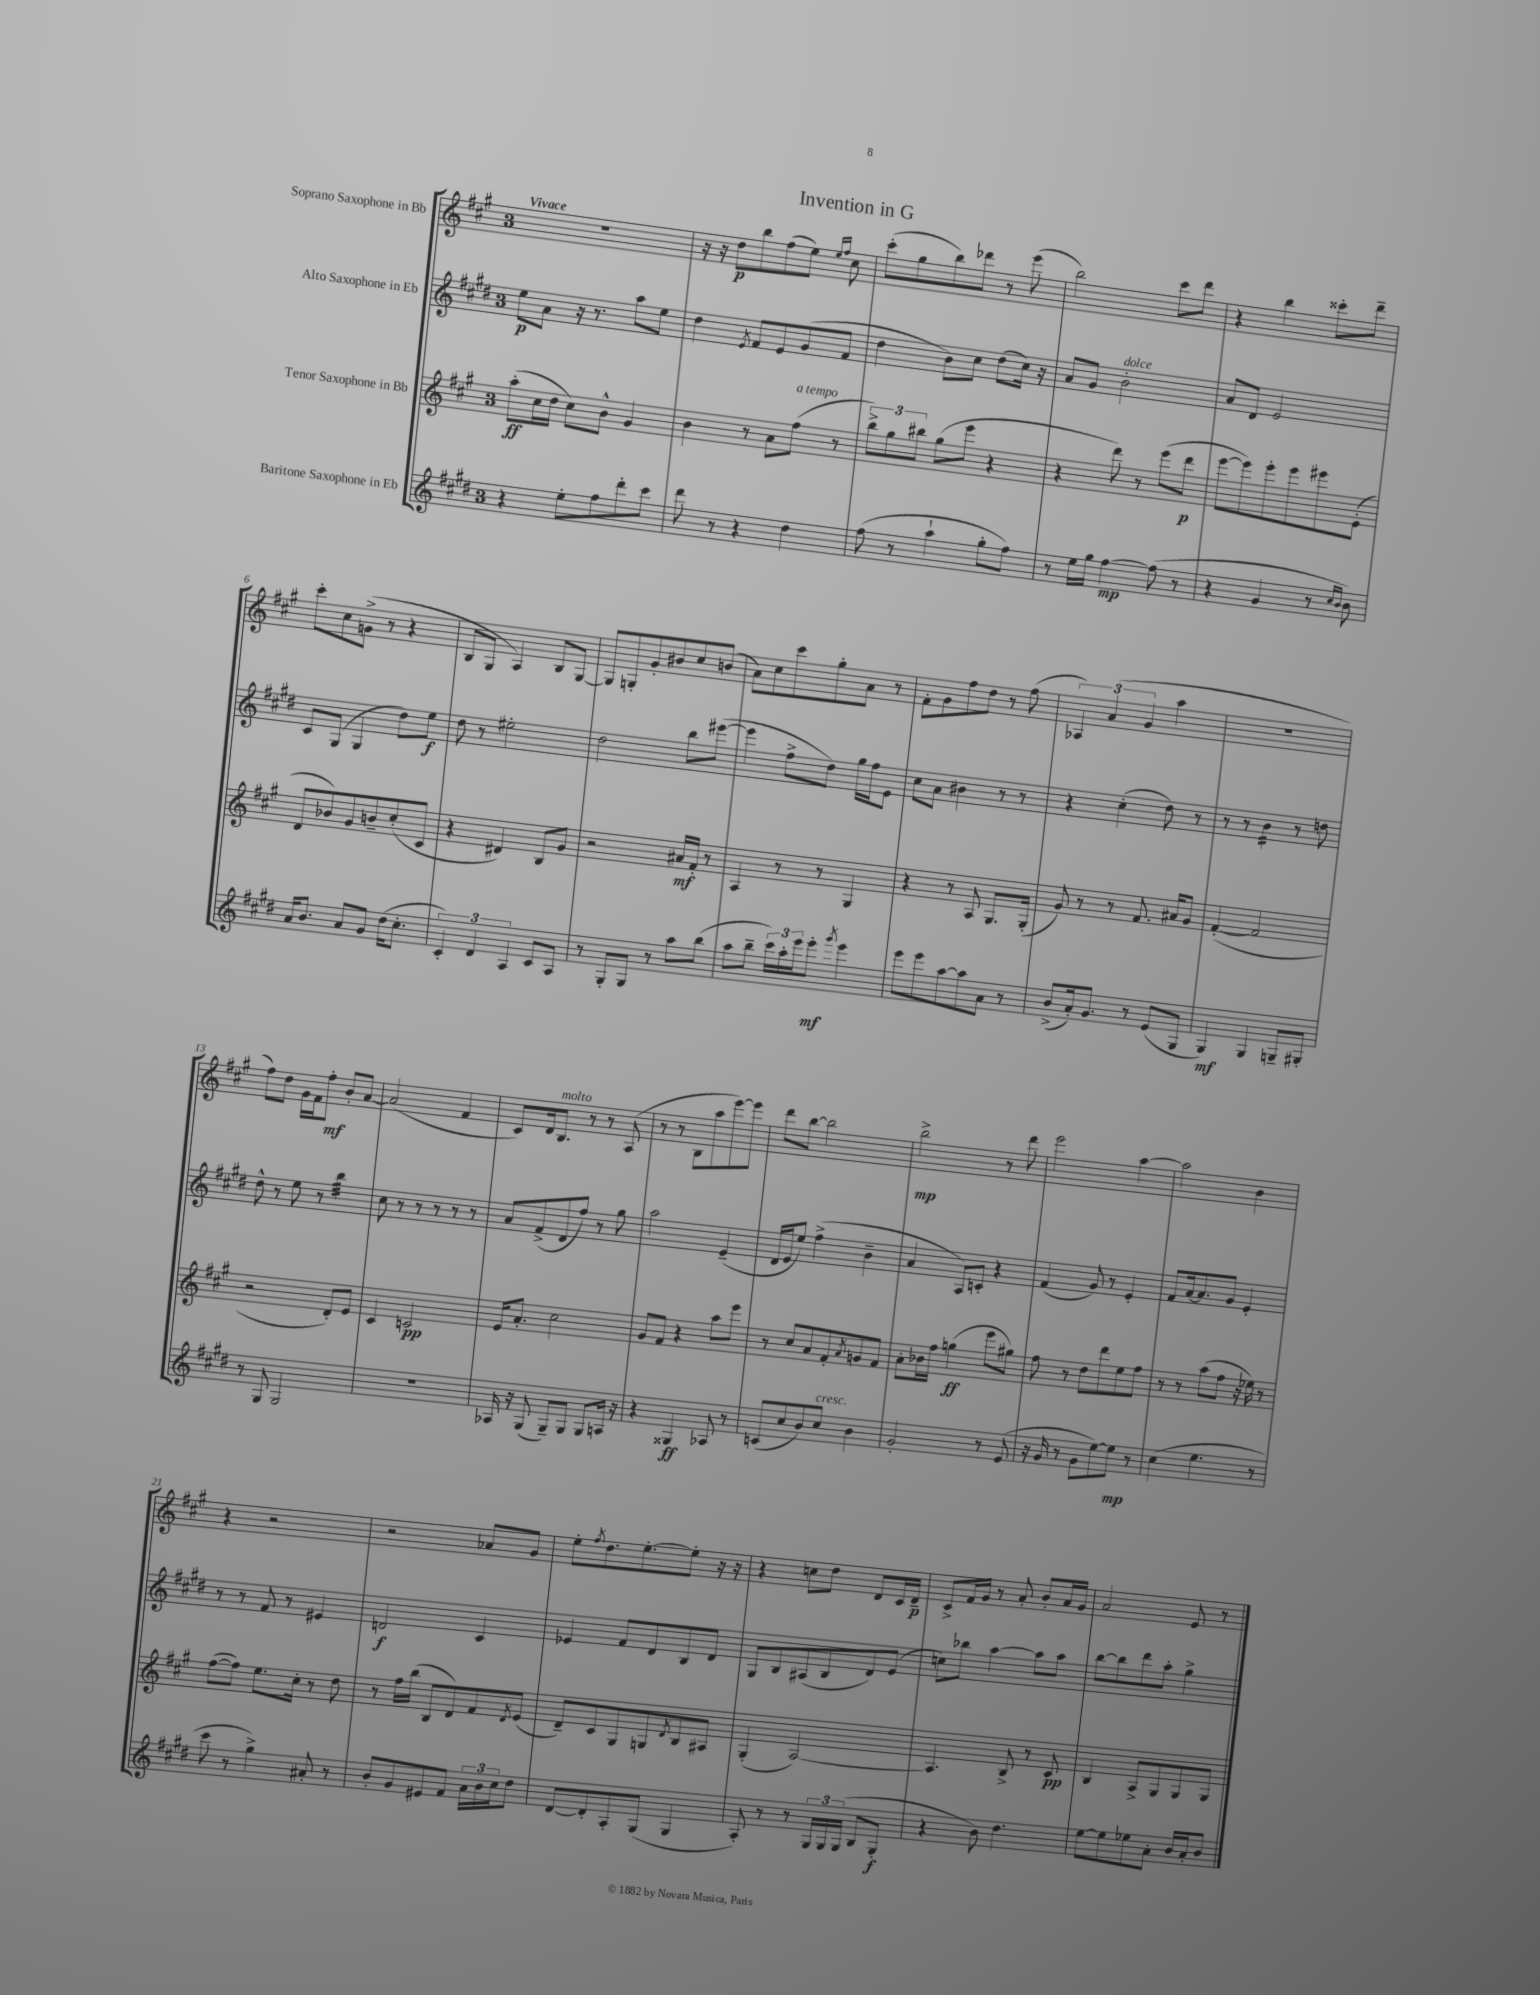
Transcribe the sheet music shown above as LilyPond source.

\header { title = "Invention in G" }
<<
\new StaffGroup <<
\new Staff = "s0" \with { instrumentName = "Soprano Saxophone in Bb" } {
    \clef treble \key a \major \once \override Staff.TimeSignature.style = #'single-digit \time 3/4 \tempo "Vivace"
    R2. |
    r16 r16 d''8\p b''8 fis''8( e''8) \grace { e''16 fis''16 } cis''8 |
    cis'''8-.( gis''8 b''8) des'''8 r8 e'''8( |
    b''2) cis'''8 d'''8 |
    r4 b''4 cisis'''8-. d'''8-- |
    cis'''8-. cis''8 g'8->( r8 r4 |
    b8 gis8 a4) b8 gis8~ |
    gis8 g8-. gis'8-. bis'8 cis''8 b'8( |
    a'8) cis''8 cis'''8 gis''8-. a'8 r8 |
    fis'8-. gis'8 fis''8 d''8 r8 fis''8( |
    \tuplet 3/2 { aes4) a'4( gis'4 } a''4 |
    R2. |
    fis''8) d''8 gis'16 fis'16 fis''8-.\mf b'8-. a'8~ |
    a'2( fis'4 |
    cis'8) d'16 b8.^\markup { \italic "molto" } r8 r8 a8( |
    r8 r8 b8 a''8 e'''8~) e'''8 |
    d'''8 b''8~ b''2 |
    b''2->\mp r8 d'''8 |
    e'''2 a''4~ |
    a''2 b'4 |
    r4 r2 |
    r2 aes'8 gis'8 |
    e''8-. \acciaccatura { fis''8 } d''8. e''8.~-. e''8-. r16 r16 |
    r4 c''8 d''8 d'8 cis'16 d'16--\p |
    cis'8-> fis'16 gis'16 r8 a'8-. b'8-. a'16 gis'16 |
    a'2 e'8 r8 \bar "|." |
}
\new Staff = "s1" \with { instrumentName = "Alto Saxophone in Eb" } {
    \clef treble \key e \major \once \override Staff.TimeSignature.style = #'single-digit \time 3/4
    e''8\p a'8 r16 r8. a''8 e''8 |
    dis''4 \acciaccatura { e'8 } fis'8 e'8 gis'8( fis'8 |
    dis''4 b'8) cis''8 dis''8( cis''16) r16 |
    a'8 gis'8 b'2-.^\markup { \italic "dolce" } |
    a'8 dis'8 e'2 |
    cis'8 gis8( gis4 dis''8) e''8\f |
    dis''8 r8 eis''2-. |
    dis''2 b''8 eis'''8~( |
    eis'''4 fis''8-> dis''8) gis''16 fis''16 e'8 |
    cis''8 a'8 bis'4 r8 r8 |
    r4 cis''4-.( dis''8) r8 |
    r8 r8 b'4:16 r8 d''8 |
    dis''8-^ r8 e''8 r8 b''4:32 |
    cis''8 r8 r8 r8 r8 r8 |
    a'8 fis'8->( dis'8 fis''8) r8 gis''8 |
    a''2 e'4--( |
    dis'16 e'16 e''8) fis''4->( b'4-- |
    a'4 a8) c'8-. r4 |
    fis'4( gis'8) r8 e'4-. |
    fis'8 a'16~ a'8. gis'8 e'4-. |
    r8 r8 fis'8 r8 eis'4 |
    d'2\f cis'4 |
    ees'4 fis'8 dis'8 b8 dis'8 |
    gis8 b8 ais8( b8 dis'8) e'8( |
    c''8) bes''8 a''4~ a''8 a''8 |
    b''8~ b''8 dis'''8 a''8-. gis''4-> \bar "|." |
}
\new Staff = "s2" \with { instrumentName = "Tenor Saxophone in Bb" } {
    \clef treble \key a \major \once \override Staff.TimeSignature.style = #'single-digit \time 3/4
    a''8-.\ff( cis''16 d''16 cis''8) b'8-^ gis'4 |
    b'4 r8 a'8 fis''8^\markup { \italic "a tempo" }( r8 |
    \tuplet 3/2 { b''8->) gis''8 bis''8 } gis''8( e'''8 r4 |
    r4 d'''8) r8 e'''8( d'''8\p |
    e'''8~ e'''8) e'''8-. e'''8 eis'''8 e'8-.( |
    d'8 bes'8) gis'8 b'8-- cis''8-.( cis'8 |
    r4 dis'4) b8 gis'8 |
    r2 ais'16\mf fis'16-. r8 |
    a4 r8 r8 gis4 |
    r4 r8 a8 gis8. gis16-.( |
    gis'8) r8 r8 fis'8. ais'16 gis'8 |
    fis'4~-.( fis'2 |
    r2 d'8-.) e'8 |
    cis'4 c'2\pp |
    e'16 a'8.-. cis''2 |
    gis'8 fis'8 r4 a''8 e'''8 |
    r8 cis''8 a'8 fis'8-. \acciaccatura { a'8 } g'8 fis'8 |
    a'8-. bes'16 fis''16 g''4\ff( e'''8 gis''8) |
    fis''8 r8 d''8 d'''8 e''8 fis''8 |
    r8 r8 a''8( fis''8 r16 ees''16) r8 |
    fis''8~( fis''8) e''8. cis''16-. r8 d''8 |
    r8 fis''16 b''16( b8 d'8) fis'8 \acciaccatura { d'8 } e'8( |
    d'8--) cis'8 gis8 g8 \acciaccatura { d'8 } b8 ais8 |
    gis4-.( a2~) |
    a4. b8-> r8 cis'8\pp |
    b4 a8-> gis8 gis8 gis8 \bar "|." |
}
\new Staff = "s3" \with { instrumentName = "Baritone Saxophone in Eb" } {
    \clef treble \key e \major \once \override Staff.TimeSignature.style = #'single-digit \time 3/4
    r4 e''8-. fis''8 dis'''8-. cis'''8 |
    dis'''8 r8 r4 dis''4 |
    fis''8( r8 a''4-! gis''8-. fis''8) |
    r8 e''16 gis''16 fis''4~\mp fis''8( r8 |
    r4 gis'4 r8 \grace { cis''16 b'16 } b'8) |
    a'16 b'8. a'8 gis'8 dis''16( cis''8.-. |
    \tuplet 3/2 { cis'4-.) dis'4 a4 } cis'8 a8 |
    r8 gis8-. gis8 r8 a''8 b''8( |
    a''8 b''8-- \tuplet 3/2 { cis'''16) a''16-. e'''16 } e'''8-.\mf \acciaccatura { gis'''8 } e'''4 |
    e'''8 e'''8 a''8~ a''8 a'8 r8 |
    b'8->( a'16-.) gis'8. r8 e'8( gis8 |
    gis4\mf) gis4 g8-- gis8-. |
    r8 gis8 gis2 |
    R2. |
    aes16 r16 gis8( gis8--) gis8 gis8 a16 r16 |
    r4 gisis4\ff aes8 r8 |
    c'8( cis''8 b'8) cis''8^\markup { \italic "cresc." } b'4 |
    gis'2-. r8 e'8( |
    r16 gis'16 r8 gis'8 e''8~) e''8\mp r8 |
    cis''4( e''4. r8 |
    cis'''8 r8 gis''4->) ais'8-. r8 |
    b'8-. gis'8 eis'8 fis'8 \tuplet 3/2 { a'16 b'16 cis''16 } dis''8 |
    dis'8~ dis'8-. a8-. gis8( gis4 |
    a8-.) r8 r8 \tuplet 3/2 { gis16 gis16 gis16( } b8 gis8-.\f |
    r4 b'8) dis''4. |
    e''8~ e''8 ees''8 a'8-. b'16 a'16-. b'8 \bar "|." |
}
>>
>>
